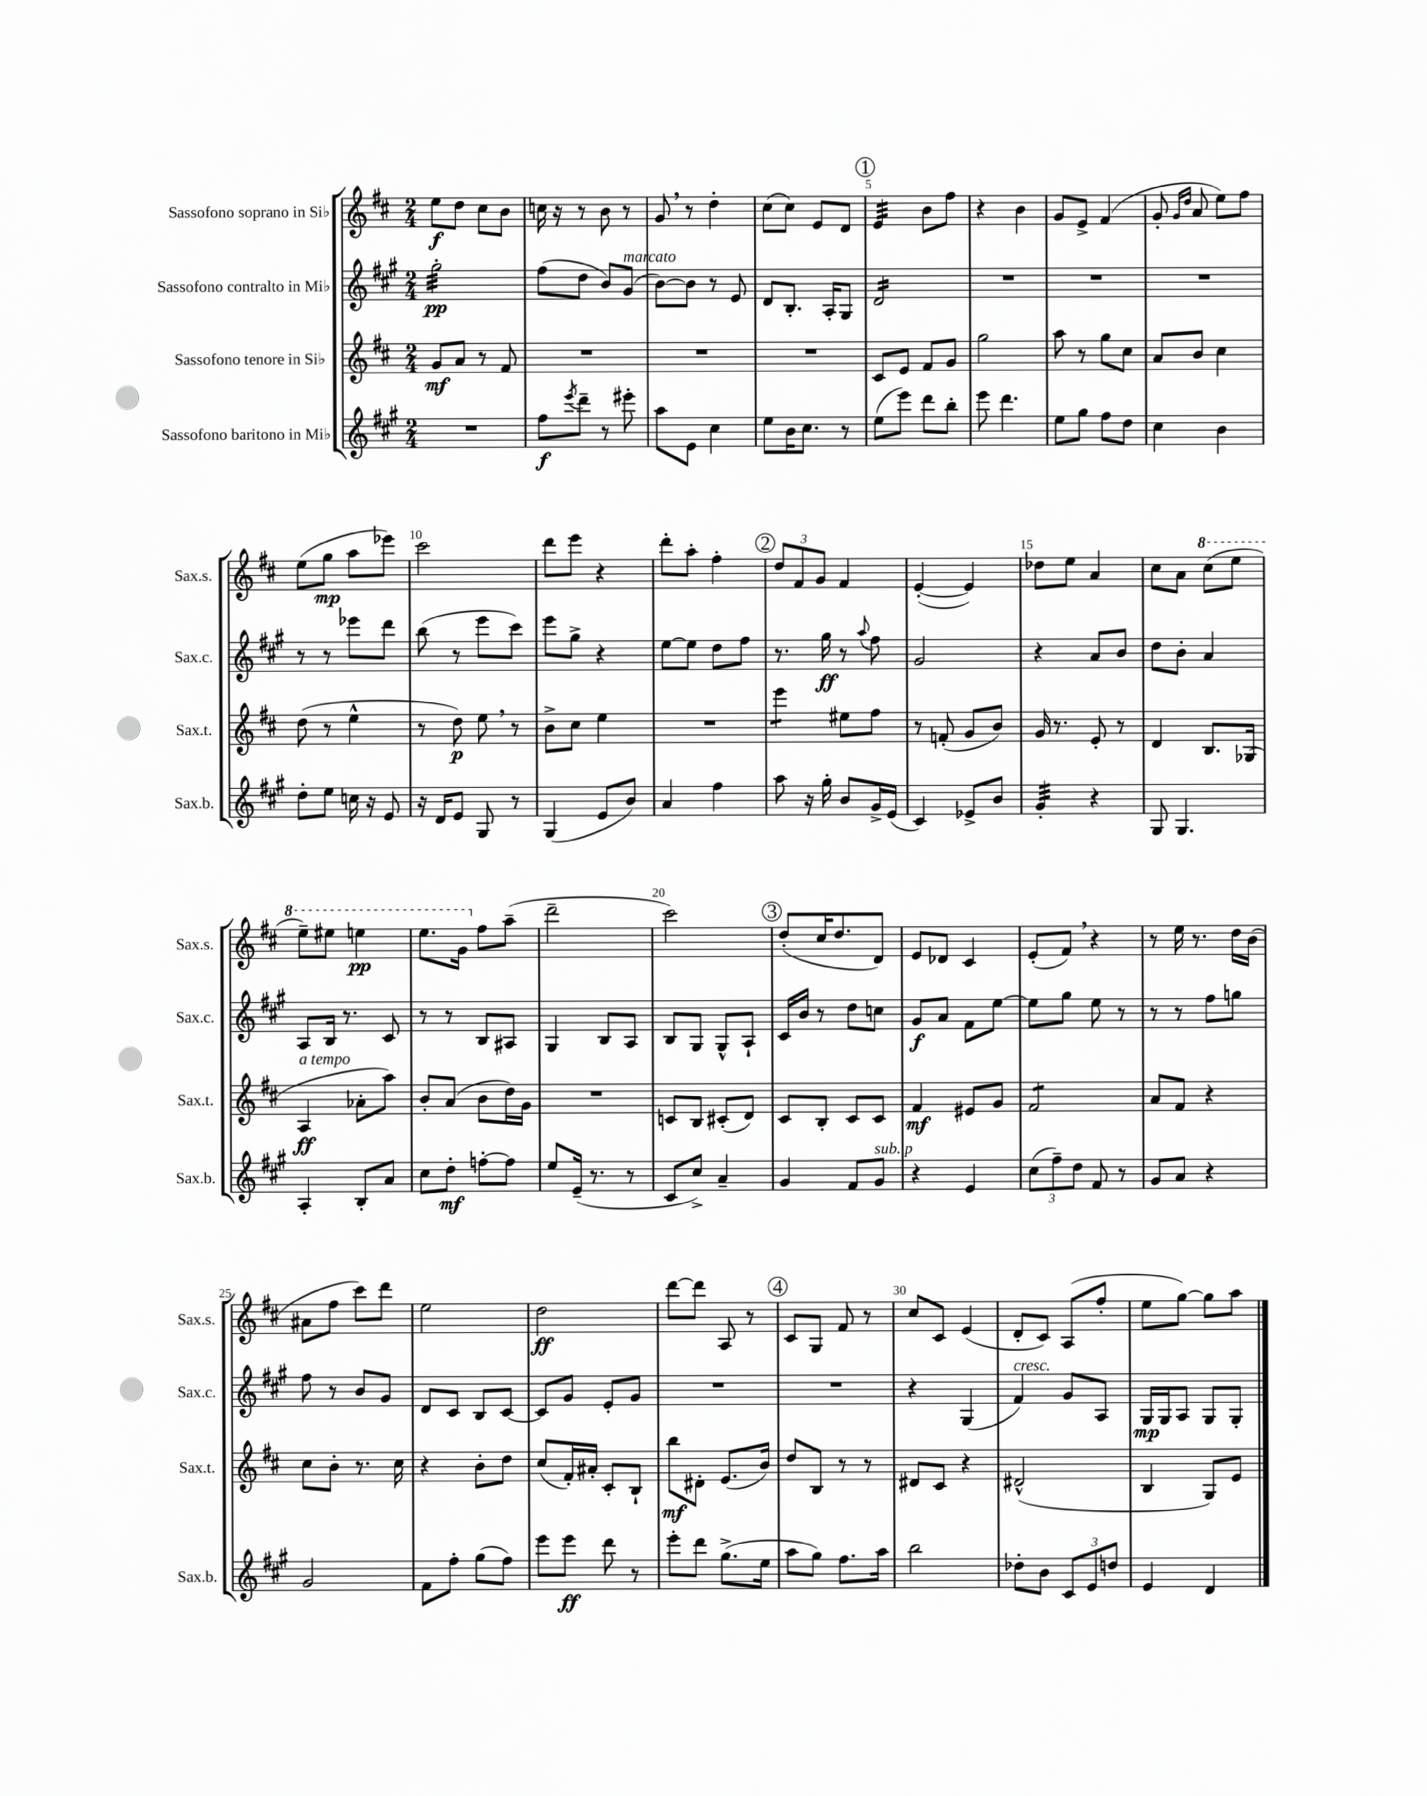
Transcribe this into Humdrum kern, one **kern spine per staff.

**kern	**kern	**kern	**kern
*staff4	*staff3	*staff2	*staff1
*clefG2	*clefG2	*clefG2	*clefG2
*k[f#c#g#]	*k[f#c#]	*k[f#c#g#]	*k[f#c#]
*M2/4	*M2/4	*M2/4	*M2/4
2r	8g	2gg#'	8ee
.	8a	.	8dd
.	8r	.	8cc#
.	8f#	.	8b
=	=	=	=
8ff#	2r	(8ff#	16cc
.	.	.	16r
8qeee	.	.	.
8ddd~	.	8dd	8r
8r	.	8b)	8b
8eee#'	.	(8g#	8r
=	=	=	=
8aa	2r	[8b)	8g
8e	.	8b]	8r
4cc#	.	8r	4dd'
.	.	8e	.
=	=	=	=
8ee	2r	8d	(8cc#
16b	.	8.B'	8cc#)
8.cc#	.	.	.
.	.	.	8e
.	.	16A'	.
8r	.	8G#	8d
=	=	=	=
(8ee	8c#	2d	4e
8eee)	8e	.	.
8ddd	8f#	.	8b
8bb'	8g	.	8ff#
=	=	=	=
8eee	2gg	2r	4r
4.ddd	.	.	.
.	.	.	4b
=	=	=	=
8ee	8aa	2r	8g
8gg#	8r	.	8e^
8ff#	8gg	.	(4f#
8dd	8cc#	.	.
=	=	=	=
4cc#	8a	2r	8g'
.	.	.	16qqg
.	.	.	16qqdd
.	8b	.	8a
4b	4cc#	.	8ee)
.	.	.	8ff#
=	=	=	=
8dd'	(8dd	8r	(8ee
8ee	8r	8r	8gg
16cc	4ee^^	8eee-	8aa
16r	.	.	.
8e	.	8ddd	8eee-)
=	=	=	=
16r	8r	(8bb	2ccc#
16d	.	.	.
8e	8dd)	8r	.
8G#	8ee	8eee	.
8r	8r	8ccc#)	.
=	=	=	=
(4G#	8b^	8eee	8ddd
.	8cc#	8gg#^	8eee
8e	4ee	4r	4r
8b)	.	.	.
=	=	=	=
4a	2r	[8ee	8ddd'
.	.	8ee]	8aa'
4ff#	.	8dd	4ff#'
.	.	8ff#	.
=	=	=	=
8aa	4eee	8.r	12dd
.	.	.	12f#
16r	.	.	.
.	.	.	12g
16gg#'	.	16gg#	.
8b	8ee#	8r	4f#
.	.	8qqaa	.
16g#^	8ff#	8ff#	.
(16e	.	.	.
=	=	=	=
4c#)	8r	2g#	([4e'
.	(8f'	.	.
8e-^	8g	.	4e])
8b	8b)	.	.
=	=	=	=
4g#'	16g	4r	8dd-
.	8.r	.	.
.	.	.	8ee
4r	8e'	8a	4a
.	8r	8b	.
=	=	=	=
8G#	4d	8dd	8cc#
4.G#	.	8b'	8a
.	8.B	4a	(8ccc#
.	.	.	8eee
.	(16G-	.	.
=	=	=	=
4A'	4A	8A	8eee~)
.	.	16B	8eee#
.	.	8.r	.
8B'	8a-'	.	4eee
8a	8aa)	8c#	.
=	=	=	=
8cc#	8b'	8r	8.eee
8dd'	(8a	8r	.
.	.	.	16gg
[8ff'	8b	8B	8ff#
8ff]	16dd)	8A#	(8aa~
.	16g	.	.
=	=	=	=
8ee	2r	4G#	2ddd~
(16e~	.	.	.
8.r	.	.	.
.	.	8B	.
8r	.	8A	.
=	=	=	=
8c#	8c	8B	2ccc#)
8cc#^)	8B	8G#	.
4a~	(8c#'	8G#^^	.
.	8d)	8A`	.
=	=	=	=
4g#	8c#	16c#	(8dd'
.	.	16b	.
.	8B'	8r	16cc#
.	.	.	8.dd
8f#	8c#	8dd	.
8g#	8c#	8cc	8d)
=	=	=	=
4r	4f#	8g#	8e
.	.	8a	8d-
4e	8e#	8f#	4c#
.	8g	[8ee	.
=	=	=	=
(12cc#	2f#	8ee]	(8e'
12ff#~)	.	.	.
.	.	8gg#	8f#)
12dd	.	.	.
8f#	.	8ee	4r
8r	.	8r	.
=	=	=	=
8g#	8a	8r	8r
8a	8f#	8r	16ee
.	.	.	8.r
4r	4r	8ff#	.
.	.	8gg	16dd
.	.	.	(16b
=	=	=	=
2g#	8cc#	8ff#	8a#
.	8b'	8r	8ff#
.	8.r	8b	8ccc#)
.	.	8g#	8ddd
.	16cc#	.	.
=	=	=	=
8f#	4r	8d	2ee
8ff#'	.	8c#	.
(8gg#	8b'	8B	.
8ff#)	8dd	[8c#	.
=	=	=	=
8eee	(8cc#	8c#]	2dd
8eee	16f#')	8g#	.
.	16a#'	.	.
8ddd	8c#'	8e'	.
8r	8B`	8g#	.
=	=	=	=
8eee'	8bb	2r	[8ddd
8ddd	8d#'	.	8ddd]
(8.gg#^	(8.e	.	8A
.	.	.	8r
16ee	16b)	.	.
=	=	=	=
8aa	8dd	2r	8c#
8gg#)	8B	.	8G
8.ff#	8r	.	8f#
.	8r	.	8r
16aa	.	.	.
=	=	=	=
2bb	8d#	4r	8cc#
.	8c#	.	8c#
.	4r	(4G#	(4e
=	=	=	=
8dd-'	(2d#^^	4f#)	8d'
8b	.	.	8c#)
12c#	.	8g#	(8A
12e	.	.	.
.	.	8A	8ff#'
12dd	.	.	.
=	=	=	=
4e	4B	16G#	8ee
.	.	16G#	.
.	.	8A	[8gg)
4d	8G)	8G#	8gg]
.	8e	8G#'	8aa
==	==	==	==
*-	*-	*-	*-
